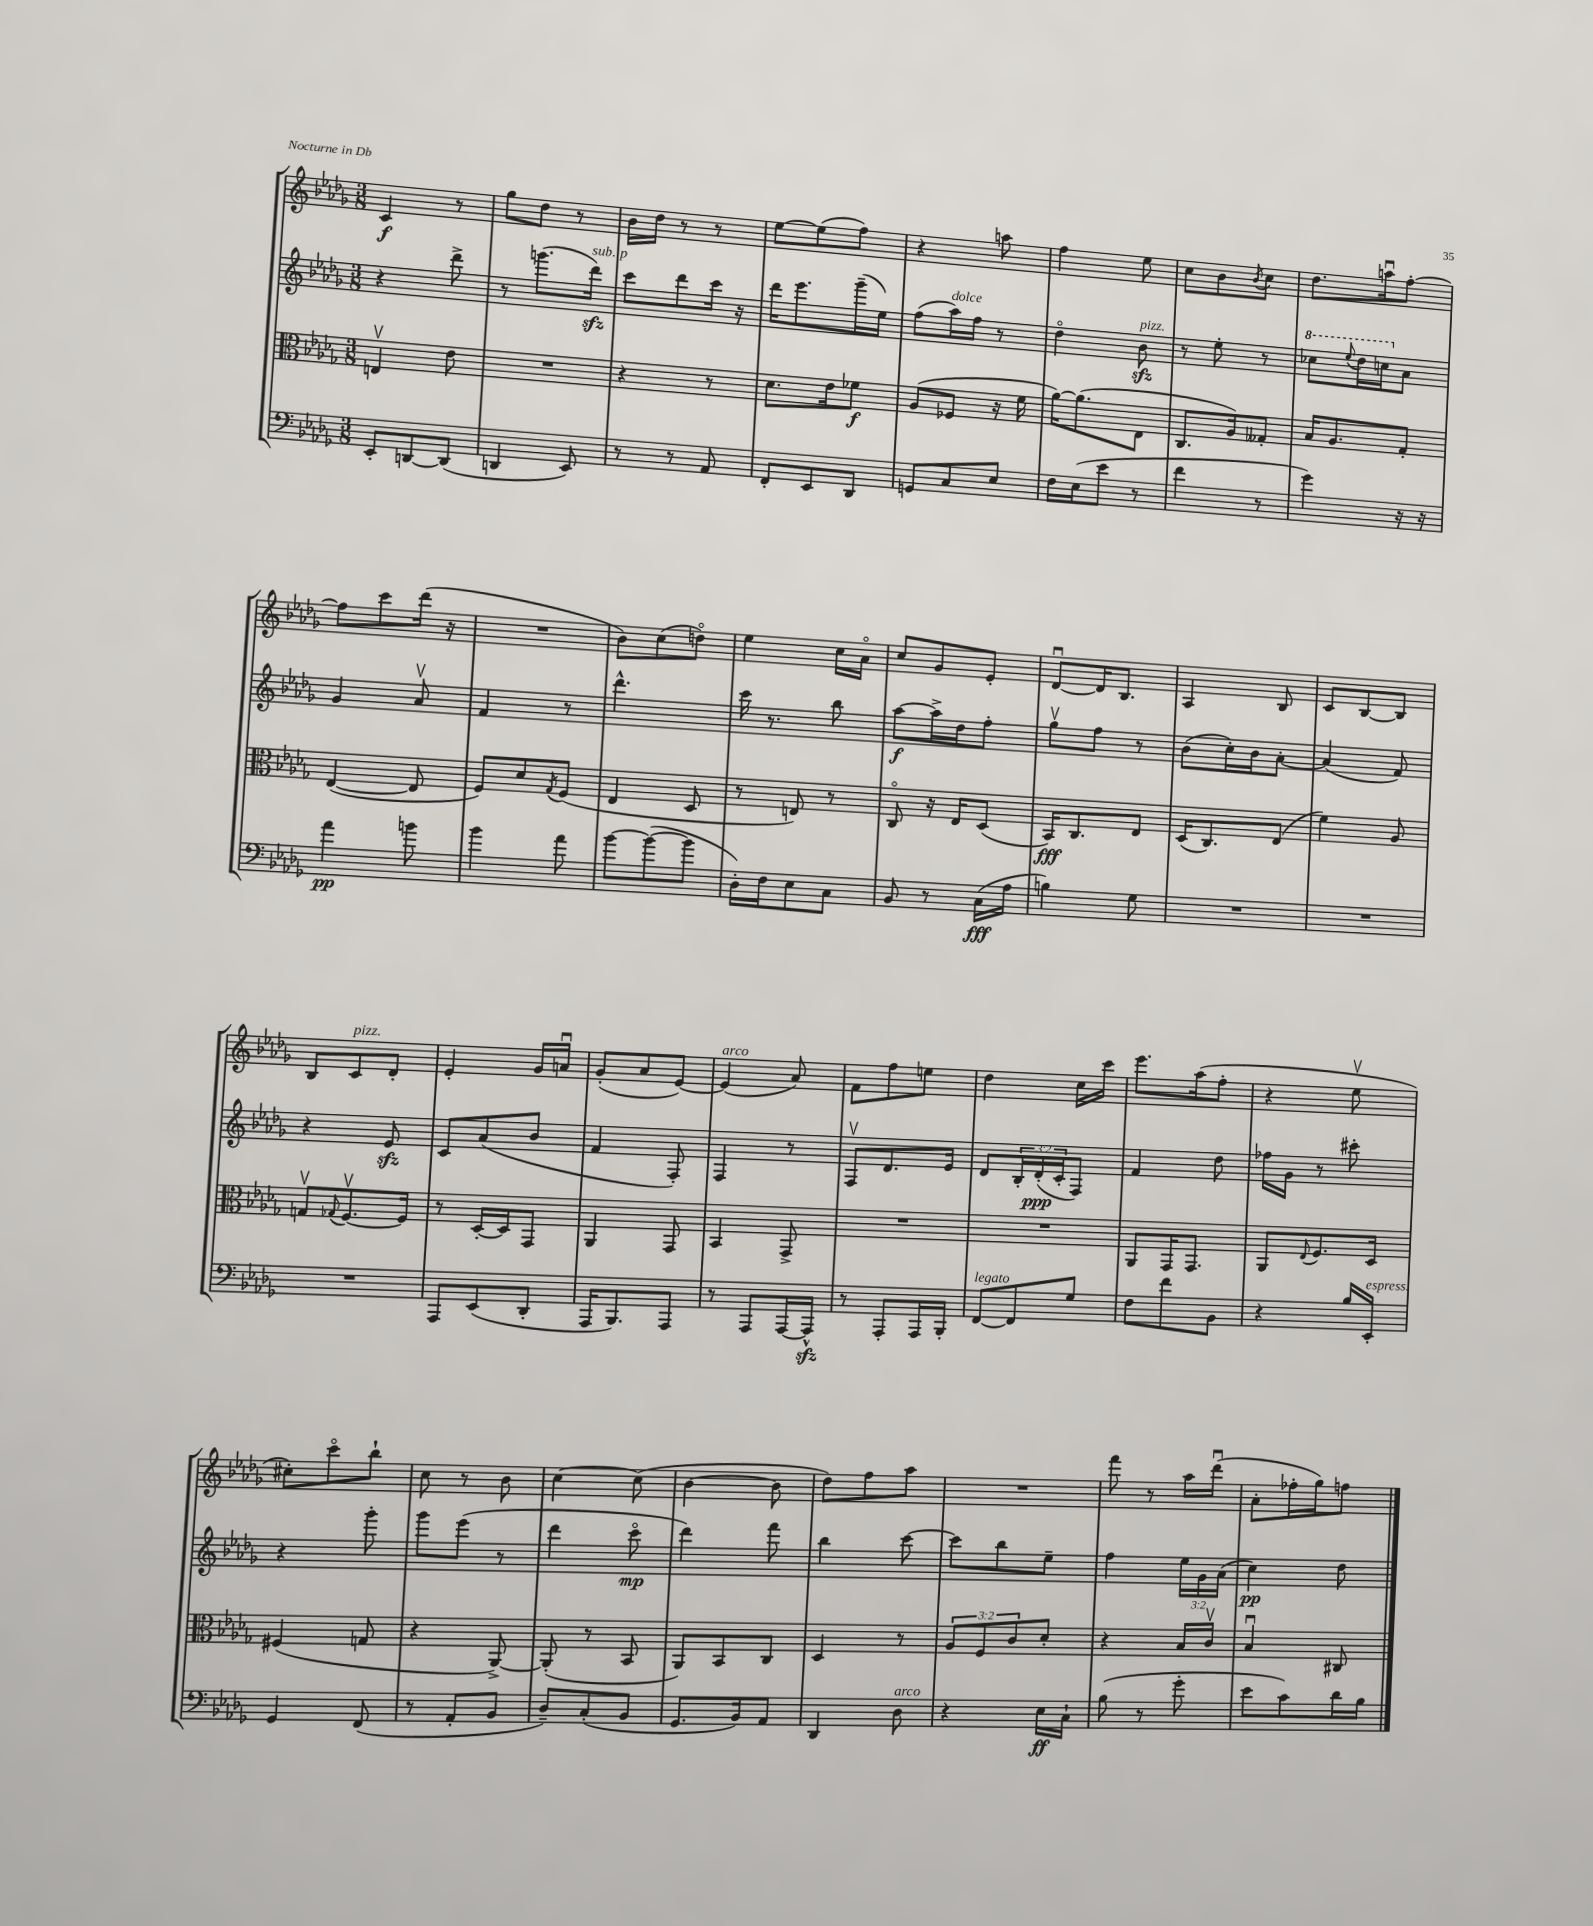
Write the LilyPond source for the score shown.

<<
\new StaffGroup <<
\new Staff = "s0" {
    \clef treble \key des \major \numericTimeSignature \time 3/8
    c'4\f r8 |
    ges''8 des''8 r8 |
    bes'16 des''16 r8 r8 |
    ees''8~ ees''8( f''8) |
    r4 a''8 |
    f''4 ees''8 |
    c''8 bes'8 \acciaccatura { bes'8 } c''8 |
    des''8. a''16\downbow f''8~-. |
    f''8 c'''8 des'''16( r16 |
    R4. |
    bes'8) c''8( d''8\flageolet) |
    ees''4 c''16 aes'16\flageolet |
    c''8 ges'8 ees'8-. |
    des'8~\downbow des'16 bes8. |
    aes4 bes8 |
    c'8 bes8~ bes8 |
    bes8 c'8^\markup { \italic "pizz." } des'8-. |
    ees'4-. ges'16 a'16\downbow |
    ges'8-.( aes'8 ees'8~) |
    ees'4^\markup { \italic "arco" }( aes'8) |
    f'8 f''8 e''8 |
    des''4 c''16 c'''16 |
    ees'''8. aes''16( f''8-. |
    r4 ees''8\upbow |
    cis''8-.) c'''8\flageolet bes''8-! |
    c''8 r8 bes'8 |
    c''4~ c''8( |
    bes'4~ bes'8 |
    des''8) f''8 aes''8 |
    R4. |
    f'''8 r8 aes''16 des'''16\downbow( |
    aes'8-. fes''16-. ges''16) f''8 \bar "|." |
}
\new Staff = "s1" {
    \clef treble \key des \major \numericTimeSignature \time 3/8 \override Staff.TupletNumber.text = #tuplet-number::calc-fraction-text
    r4 des'''8-> |
    r8 g'''8.( des'''16\sfz^\markup { \italic "sub. p" }) |
    c'''8 des'''8 c'''16 r16 |
    des'''16 ees'''8. ges'''16--( ees''16) |
    f''8( aes''16^\markup { \italic "dolce" }) f''16 r8 |
    des''4\flageolet bes'8\sfz^\markup { \italic "pizz." } |
    r8 ees''8-. r8 |
    \ottava #1 ces'''8 \appoggiatura { ees'''8 } des'''16 c'''16 \ottava #0 aes'8 |
    ges'4 aes'8\upbow |
    f'4 r8 |
    des'''4.-^ |
    c'''16 r8. bes''8 |
    aes''8~\f aes''16-> des''16 f''8-. |
    ges''8\upbow f''8 r8 |
    bes'8( c''16-.) bes'16 aes'8~-. |
    aes'4( f'8) |
    r4 ees'8\sfz |
    c'8 aes'8( bes'8 |
    f'4 f8-.) |
    f4 r8 |
    f8\upbow des'8. ees'16 |
    des'8 \tuplet 3/2 { bes16-. des'16-.\ppp( c'16-. } f8) |
    f'4 des''8 |
    fes''16 ges'16 r8 cis'''8-. |
    r4 ges'''8-. |
    ges'''8 ees'''8( r8 |
    des'''4 c'''8\flageolet\mp |
    des'''4) f'''8 |
    bes''4 c'''8~ |
    c'''8 bes''8 ees''8-- |
    f''4 \tuplet 3/2 { ees''16 ges'16 aes'16( } |
    c''4\pp) des''8 \bar "|." |
}
\new Staff = "s2" {
    \clef alto \key des \major \numericTimeSignature \time 3/8 \override Staff.TupletNumber.text = #tuplet-number::calc-fraction-text
    e4\upbow ees'8 |
    R4. |
    r4 r8 |
    des'8. ees'16 fes'8\f |
    aes8( fes8 r16 f'16 |
    aes'16~) aes'8.( ees8 |
    c8. aes16) geses8-. |
    bes16 aes8. ges8-. |
    ees4~( ees8 |
    f8) des'8 \acciaccatura { ges8 } f8( |
    ees4 des8 |
    r8 e8) r8 |
    c8\flageolet r16 ees16 des8( |
    bes,16\fff) c8. ees8 |
    des16( c8.) ees8( |
    f'4) aes8 |
    g8\upbow \appoggiatura { ges8 } f8.~\upbow f16 |
    r8 des16~-. des16 ges,8 |
    aes,4 ges,8 |
    bes,4 ges,8-> |
    R4. |
    R4. |
    aes,8 ges,16 ges,8. |
    aes,8 \appoggiatura { ees8 } f8. des16 |
    fis4( g8 |
    r4 aes,8~->) |
    aes,8-.( r8 bes,8 |
    aes,8) bes,8 c8 |
    des4 r8 |
    \tuplet 3/2 { aes8 f8 c'8 } des'8-. |
    r4 bes16 c'16\upbow |
    bes4\downbow cis8 \bar "|." |
}
\new Staff = "s3" {
    \clef bass \key des \major \numericTimeSignature \time 3/8
    ees,8-. d,8~ d,8( |
    d,4 ees,8) |
    r8 r8 aes,8 |
    f,8-. ees,8 des,8 |
    g,8 c8 ees8 |
    f16 ees16( ees'8 r8 |
    f'4 r8 |
    ges'4) r16 r16 |
    aes'4\pp b'8 |
    bes'4 aes'8 |
    bes'8~ bes'8~( bes'8 |
    des16-.) f16 ees8 c8 |
    bes,8 r8 c16\fff( aes16 |
    b4) ges8 |
    R4. |
    R4. |
    R4. |
    aes,,8 ees,8( des,8-. |
    aes,,16 bes,,8.) aes,,8 |
    r8 aes,,8 aes,,16~ aes,,16-^\sfz |
    r8 aes,,8-. aes,,16 bes,,16-. |
    f,8~^\markup { \italic "legato" } f,8 ges8 |
    f8 f'8 bes,8 |
    r4 bes16 ees,16-.^\markup { \italic "espress." } |
    ges,4 f,8( |
    r8 aes,8-. bes,8 |
    des8--) c8-.( bes,8 |
    ges,8. bes,16) aes,8 |
    des,4 des8^\markup { \italic "arco" } |
    r4 ees16\ff c16-! |
    bes8( r8 ges'8-. |
    ees'8 c'8) des'16 bes16 \bar "|." |
}
>>
>>
\layout { \context { \Score \remove "Bar_number_engraver" } }
